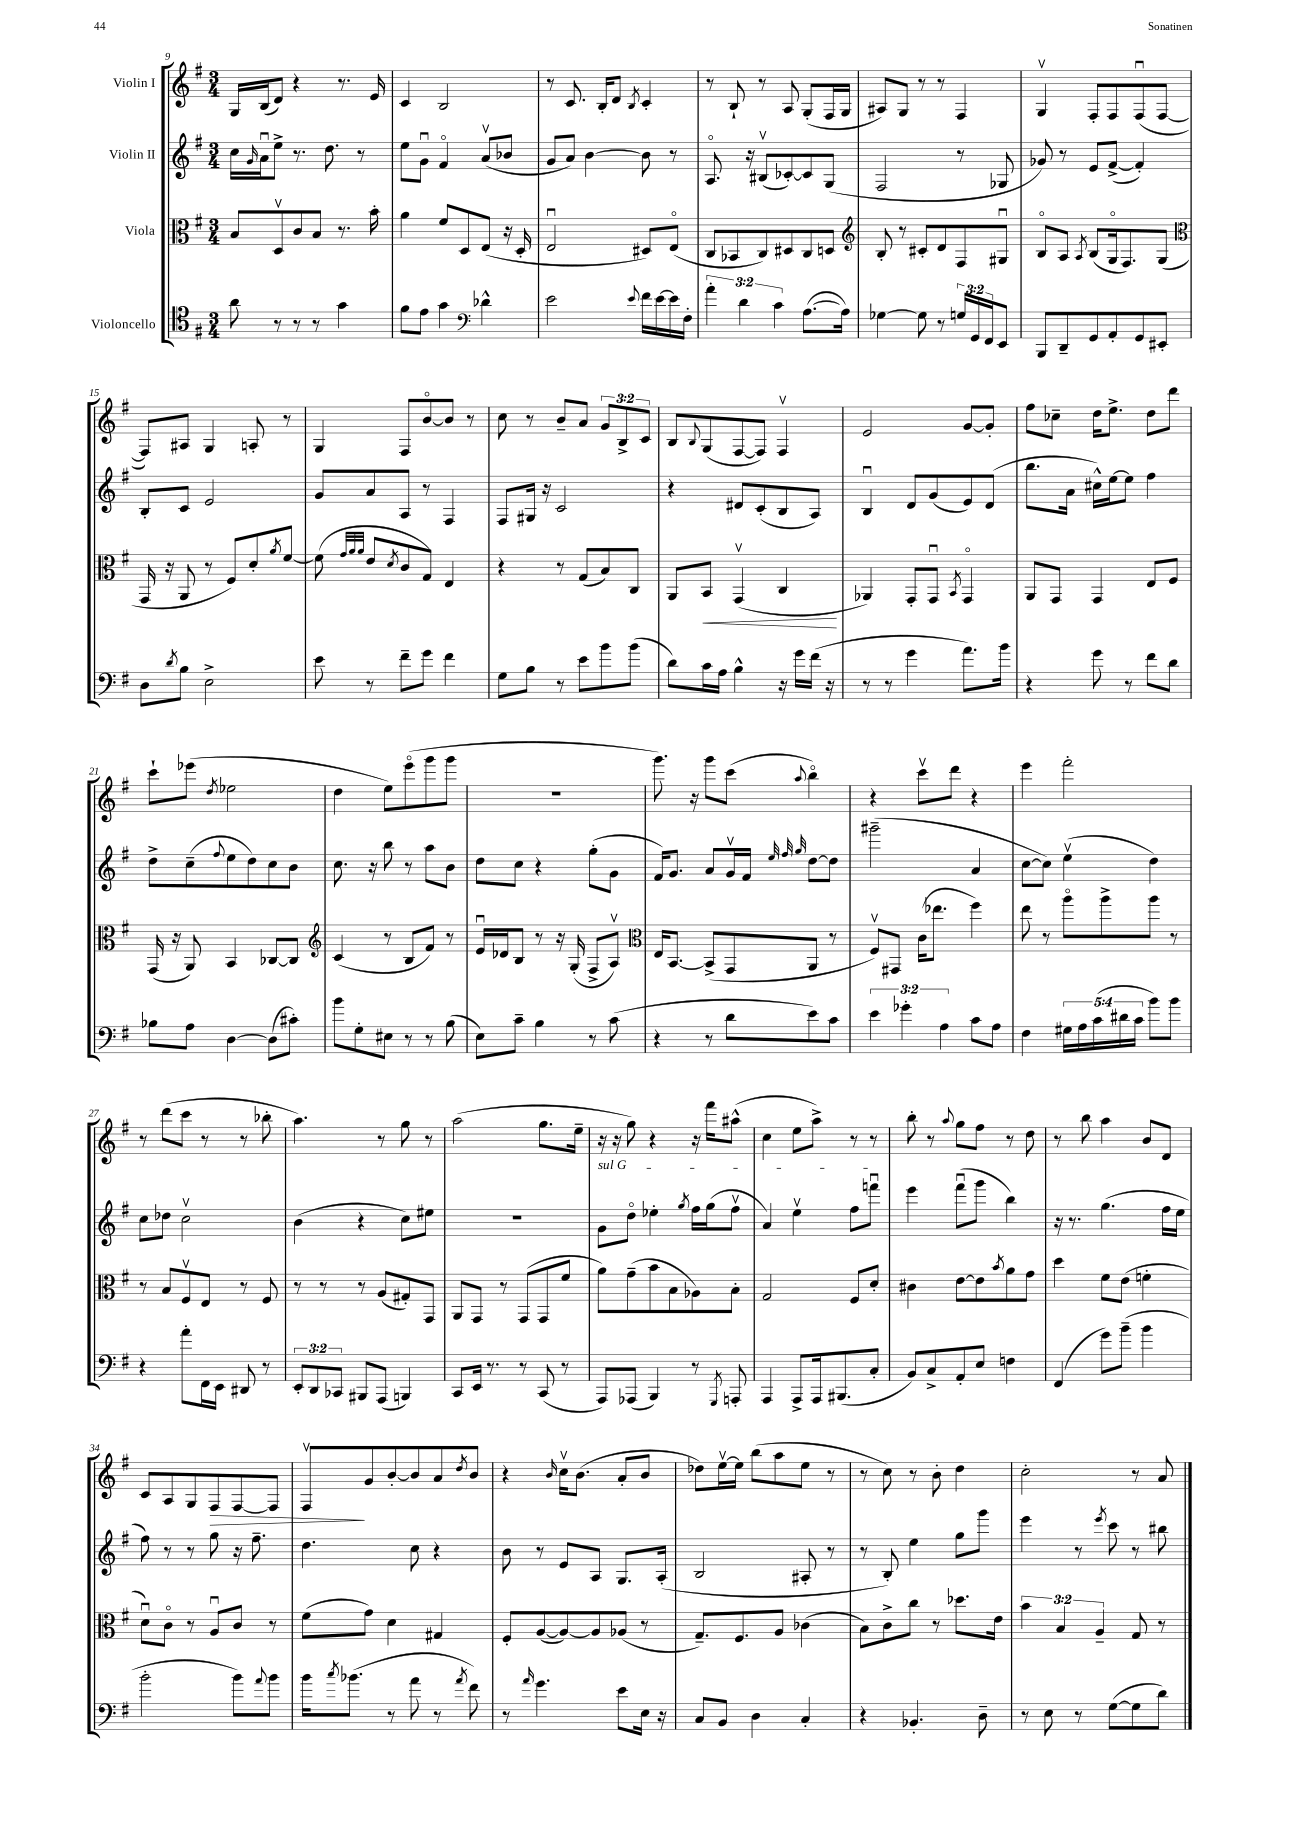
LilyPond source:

<<
\new StaffGroup <<
\new Staff = "s0" \with { instrumentName = "Violin I" } {
    \clef treble \key g \major \numericTimeSignature \time 3/4 \override Staff.TupletNumber.text = #tuplet-number::calc-fraction-text
    g16 b16( d'8) r4 r8. e'16 |
    c'4 b2 |
    r8 c'8. b16-. d'8 \acciaccatura { b8 } c'4-. |
    r8 b8-! r8 a8 g8-.( fis16 g16 |
    ais8) g8 r8 r8 fis4 |
    g4\upbow fis8-. fis8 fis8\downbow( fis8~ |
    fis8) ais8 g4 a8-. r8 |
    g4 fis8 b'8~\flageolet b'8 r8 |
    c''8 r8 b'8-- a'8 \tuplet 3/2 { g'8 b8-> c'8 } |
    b8 \appoggiatura { b8 } g8( fis8~ fis8) fis4\upbow |
    e'2 g'8~ g'8-. |
    fis''8 ces''8-- d''16 e''8.-> d''8 d'''8 |
    c'''8-! ees'''8( \acciaccatura { d''8 } ees''2 |
    d''4 e''8) e'''8\flageolet( g'''8 g'''8 |
    R2. |
    g'''8.) r16 g'''8 c'''8( \appoggiatura { a''8 } b''4\flageolet) |
    r4 c'''8\upbow d'''8 r4 |
    e'''4 fis'''2-. |
    r8 d'''8( c'''8 r8 r8 bes''8-. |
    a''4.) r8 g''8 r8 |
    a''2( g''8. e''16-- |
    r16 r16 g''8) r4 r16 fis'''16 ais''8-^( |
    c''4 e''8 a''8->) r8 r8 |
    b''8-. r8 \appoggiatura { a''8 } g''8 fis''8 r8 d''8 |
    r8 b''8 a''4 b'8 d'8 |
    c'8 a8 g8 fis8\> fis8~ fis8 |
    fis8\upbow\! g'8 b'8~-. b'8 a'8 \acciaccatura { d''8 } b'8 |
    r4 \grace { b'16 } c''16\upbow b'8.( a'8-. b'8 |
    des''8) e''16~\upbow e''16 b''8( a''8 e''8 r8 |
    r8 c''8) r8 b'8-. d''4 |
    c''2-. r8 a'8 \bar "|." |
}
\new Staff = "s1" \with { instrumentName = "Violin II" } {
    \clef treble \key g \major \numericTimeSignature \time 3/4
    c''16 \grace { g'16 } a'16\downbow e''8-> r8. d''8. r8 |
    e''8 g'8\downbow fis'4\flageolet a'8\upbow( bes'8 |
    g'8 a'8) b'4~ b'8 r8 |
    a8.\flageolet r16 bis8\upbow( ces'8~-.) ces'8 g8( |
    fis2 r8 ges8 |
    ges'8) r8 e'8 fis'8~->( fis'4-.) |
    b8-. c'8 e'2 |
    g'8 a'8 a8 r8 fis4 |
    fis8 gis16 r16 c'2 |
    r4 dis'8 c'8-.( b8 a8) |
    b4\downbow d'8 g'8( e'8) d'8( |
    b''8. a'16 cis''16-^) e''16~ e''8 fis''4 |
    d''8-> c''8--( \appoggiatura { fis''8 } e''8 d''8) c''8 b'8 |
    c''8. r16 b''8 r8 a''8 b'8 |
    d''8 c''8 r4 g''8-.( g'8 |
    fis'16) g'8. a'8 g'16\upbow fis'16 \grace { e''32 fis''32 g''32 } d''8~ d''8 |
    gis'''2--( a'4 |
    c''8~ c''8) e''4\upbow( d''4) |
    c''8 des''8 c''2\upbow |
    b'4( r4 c''8) eis''8 |
    R2. |
    \once \override TextSpanner.bound-details.left.text = \markup { \italic "sul G" } g'8\startTextSpan d''8\flageolet ees''4-. \acciaccatura { g''8 } fis''16 g''16( fis''8\upbow |
    a'4) e''4\upbow fis''8 f'''8\downbow\stopTextSpan |
    e'''4 fis'''8\downbow( g'''8 b''4) |
    r16 r8. g''4.( fis''16 e''16 |
    fis''8) r8 r8 g''8 r16 fis''8.-- |
    d''4. c''8 r4 |
    b'8 r8 e'8 a8 g8. a16-.( |
    b2 ais8-. r8 |
    r8 b8-.) e''4 g''8 g'''8 |
    e'''4 r8 \acciaccatura { e'''8 } c'''8 r8 bis''8 \bar "|." |
}
\new Staff = "s2" \with { instrumentName = "Viola" } {
    \clef alto \key g \major \numericTimeSignature \time 3/4 \override Staff.TupletNumber.text = #tuplet-number::calc-fraction-text
    b8 d8\upbow c'8 b8 r8. b'16-. |
    a'4 fis'8 d8 e8( r16 d16-. |
    e2\downbow dis8) e8\flageolet( |
    c8 bes,8 c8) dis8 c8 d8 |
    \clef treble b8-. r8 cis'8-. d'8 fis8 gis8\downbow |
    b8\flageolet a8 \acciaccatura { a8 } b8( g16\flageolet fis8.) g8( |
    \clef alto g,16 r16 a,8 r8 fis8) d'8-. \acciaccatura { a'8 } fis'8~ |
    fis'8( \grace { g'32 a'32 a'32 } e'8 \acciaccatura { d'8 } c'8 g8) e4 |
    r4 r8 g8( b8) c8 |
    a,8 b,8\< g,4\upbow( c4\! |
    aes,4) g,8-. g,8\downbow \acciaccatura { b,8 } g,4\flageolet |
    a,8 g,8 g,4 e8 fis8 |
    g,16( r16 a,8) b,4 ces8~ ces8 |
    \clef treble c'4( r8 b8 fis'8) r8 |
    e'16\downbow des'16 b8 r8 r16 g16-.( fis8-> a8\upbow) |
    \clef alto e16 b,8.~ b,8->( g,8 a,8 r8 |
    fis8\upbow) gis,8 c'16( ees''8. fis''4) |
    e''8 r8 a''8\flageolet a''8-> a''8 r8 |
    r8 b8 fis8\upbow e8 r8 fis8 |
    r8 r8 r8 a8( gis8-.) g,8 |
    a,8 g,8 r8 g,8( g,8 fis'8 |
    a'8) g'8--( b'8 b8 aes8) b8-. |
    g2 fis8 d'8-. |
    cis'4 e'8~ e'8 \acciaccatura { b'8 } a'8 g'8 |
    d''4 fis'8 e'8( f'4-. |
    d'8\downbow) c'8\flageolet r8 a8\downbow c'8 r8 |
    fis'8( g'8) d'4 gis4 |
    fis8-. a8~( a8~) a8 aes8( r8 |
    g8.--) fis8. a8 ces'4( |
    b8) c'8-> c''8 r8 des''8. e'16 |
    \tuplet 3/2 { b'4 b4 a4-- } g8 r8 \bar "|." |
}
\new Staff = "s3" \with { instrumentName = "Violoncello" } {
    \clef tenor \key g \major \numericTimeSignature \time 3/4 \override Staff.TupletNumber.text = #tuplet-number::calc-fraction-text
    a'8 r8 r8 r8 g'4 |
    fis'8 e'8 g'4 \clef bass des'4-^ |
    e'2 \appoggiatura { e'8 } fis'16 e'16~ e'16 fis16-. |
    \tuplet 3/2 { a'4-. d'4 c'4 } a8.~( a16) |
    ges4~ ges8 r8 \tuplet 3/2 { g16 g,16 fis,16 } e,8 |
    b,,8 d,8-- g,8 a,8-. g,8 eis,8-. |
    d8 \acciaccatura { d'8 } b8 e2-> |
    e'8 r8 fis'8-- g'8 fis'4 |
    g8 b8 r8 e'8 b'8 b'8( |
    d'8) c'16 a16 b4-^ r16 g'16 fis'16( r16 |
    r8 r8 g'4 a'8.) b'16 |
    r4 g'8 r8 fis'8 d'8 |
    bes8 a8 d4~ d8( cis'8-.) |
    b'8 g8-. eis8 r8 r8 b8( |
    e8) c'8-- b4 r8 c'8( |
    r4 r8 d'8 e'8) c'8 |
    \tuplet 3/2 { e'4 ges'4-. a4 } c'8 a8 |
    fis4 \tuplet 5/4 { gis16 a16 c'16( dis'16 c'16 } b'8) b'8 |
    r4 a'8-. fis,16 e,16 dis,8 r8 |
    \tuplet 3/2 { e,8-. d,8 ces,8 } bis,,8 a,,8( b,,4) |
    c,8 e,16 r8. r8 c,8( r8 |
    a,,8) aes,,8( b,,4) r8 \acciaccatura { g,,8 } a,,8-. |
    a,,4 a,,8-> a,,16 bis,,8.( c8-. |
    b,8) c8-> a,8-. e8 f4 |
    fis,4( g'8) b'8--( b'4 |
    b'2-. b'8) \appoggiatura { a'8 } b'8 |
    b'16 \acciaccatura { c''8 } bes'8.( r8 a'8 r8 \acciaccatura { a'8 } fis'8) |
    r8 \grace { a'16 } g'4. e'8 e16 r16 |
    c8 b,8 d4 c4-. |
    r4 bes,4.-. d8-- |
    r8 e8 r8 g8~( g8 d'8) \bar "|." |
}
>>
>>
\layout { \context { \Score currentBarNumber = #9 } }
